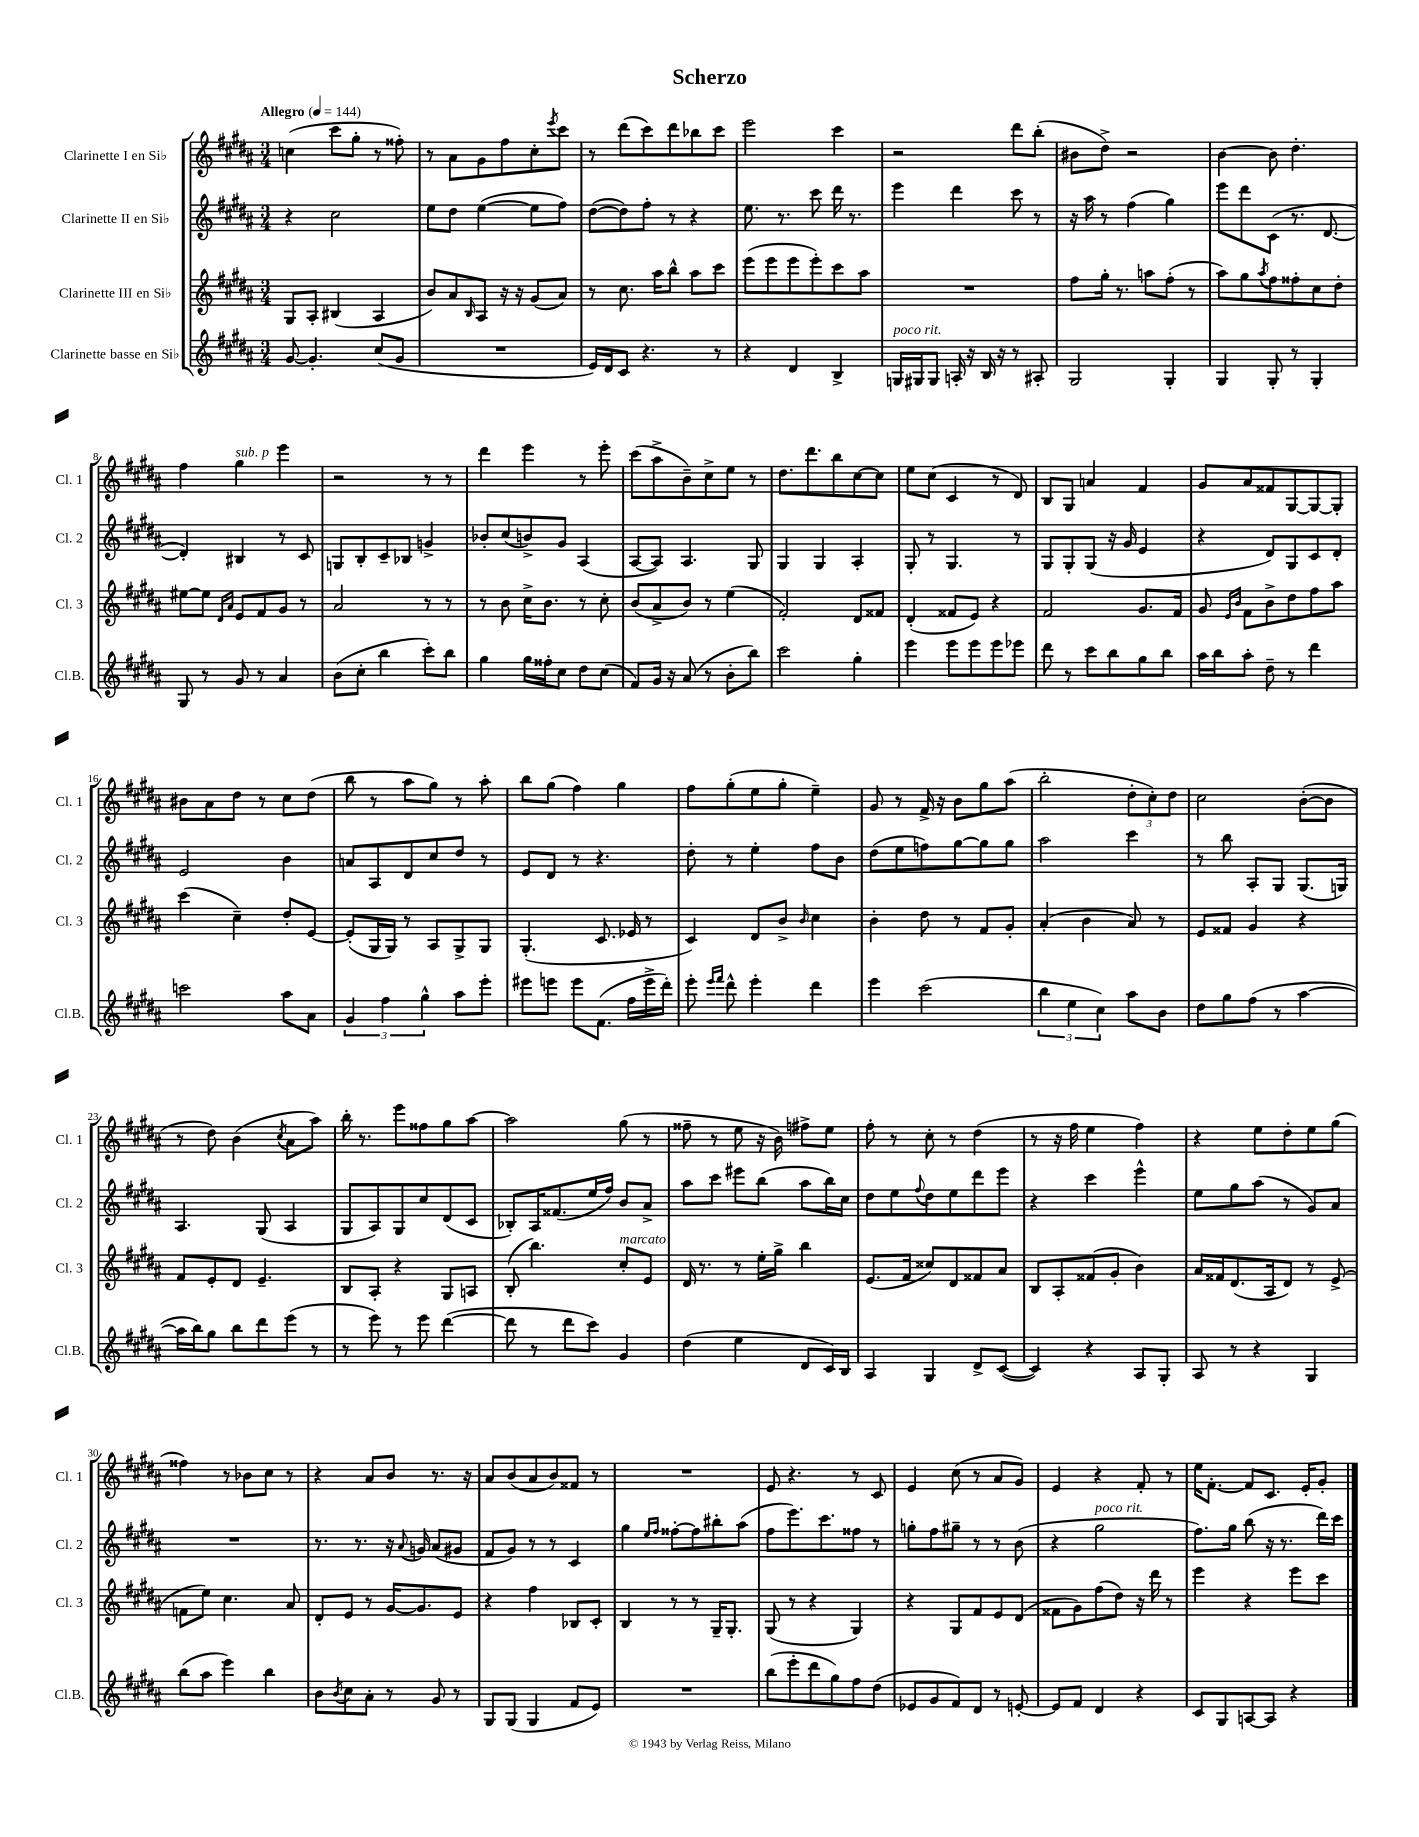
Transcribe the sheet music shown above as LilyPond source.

\header { title = "Scherzo" }
<<
\new StaffGroup <<
\new Staff = "s0" \with { instrumentName = "Clarinette I en Sib" shortInstrumentName = "Cl. 1" } {
    \clef treble \key b \major \numericTimeSignature \time 3/4 \tempo "Allegro" 4 = 144
    c''4( cis'''8 gis''8-. r8 fisis''8-.) |
    r8 ais'8 gis'8 fis''8 cis''8-. \acciaccatura { e'''8 } cis'''8 |
    r8 dis'''8( cis'''8) dis'''8 bes''8 cis'''8 |
    e'''2 cis'''4 |
    r2 dis'''8 b''8-.( |
    bis'8 dis''8->) r2 |
    b'4~ b'8 dis''4.-. |
    fis''4 gis''4^\markup { \italic "sub. p" } e'''4 |
    r2 r8 r8 |
    dis'''4 e'''4 r8 e'''8-. |
    cis'''8( ais''8-> b'8--) cis''8-> e''8 r8 |
    dis''8. dis'''8. b''8 cis''8~ cis''8 |
    e''8 cis''8( cis'4 r8 dis'8) |
    b8 gis8 a'4 fis'4 |
    gis'8 ais'8 fisis'8 gis8~ gis8~ gis8-. |
    bis'8 ais'8 dis''8 r8 cis''8 dis''8( |
    b''8 r8 ais''8 gis''8) r8 ais''8-. |
    b''8 gis''8( fis''4) gis''4 |
    fis''8 gis''8-.( e''8 gis''8-. e''4--) |
    gis'8 r8 fis'16-> r16 b'8 gis''8 ais''8( |
    b''2-. \tuplet 3/2 { dis''8-. cis''8-.) dis''8 } |
    cis''2 b'8~-.( b'8 |
    r8 dis''8) b'4( \acciaccatura { cis''8 } ais'8 ais''8) |
    b''16-. r8. e'''8 fisis''8 gis''8 ais''8~ |
    ais''2 gis''8( r8 |
    fisis''8-- r8 e''8 r16 b'16) fis''8-> e''8 |
    fis''8-. r8 cis''8-. r8 dis''4( |
    r8 r16 fis''16 e''4 fis''4) |
    r4 e''8 dis''8-. e''8 gis''8( |
    fisis''4) r8 bes'8 cis''8 r8 |
    r4 ais'8 b'8 r8. r16 |
    ais'8 b'8( ais'8 b'8) fisis'8 r8 |
    R2. |
    e'8 r4. r8 cis'8 |
    e'4 cis''8( r8 ais'8 gis'8) |
    e'4 r4 fis'8-. r8 |
    e''16 fis'8.~-. fis'8 cis'8. e'16-. gis'8-. \bar "|." |
}
\new Staff = "s1" \with { instrumentName = "Clarinette II en Sib" shortInstrumentName = "Cl. 2" } {
    \clef treble \key b \major \numericTimeSignature \time 3/4
    r4 cis''2 |
    e''8 dis''8 e''4~( e''8 fis''8) |
    dis''8~( dis''8) fis''8-. r8 r4 |
    e''8. r8. cis'''8 dis'''16 r8. |
    e'''4 dis'''4 cis'''8 r8 |
    r16 ais''16 r8 fis''4( gis''4) |
    e'''8 dis'''8 cis'8( r8. dis'8.~ |
    dis'4-.) bis4 r8 cis'8 |
    g8 b8-. cis'8-- bes8 g'4-> |
    bes'8-. cis''8( b'8->) gis'8 ais4( |
    ais8~ ais8) ais4. gis8 |
    gis4 gis4 ais4-. |
    gis8-. r8 gis4. r8 |
    gis8 gis8-. gis8( r16 gis'16 e'4 |
    r4 dis'8) gis8 cis'8 dis'8-. |
    e'2 b'4 |
    a'8 ais8 dis'8 cis''8 dis''8 r8 |
    e'8 dis'8 r8 r4. |
    dis''8-. r8 e''4-. fis''8 b'8 |
    dis''8( e''8 f''8) gis''8~ gis''8 gis''8 |
    ais''2 cis'''4 |
    r8 b''8 ais8-. gis8 gis8.( g16) |
    ais4. gis8( ais4 |
    gis8 ais8) gis8 cis''8 dis'8( cis'8 |
    bes8-.) ais16 fisis'8.( e''16 fis''16) b'8 ais'8-> |
    ais''8 cis'''8 eis'''8 b''8( ais''8 b''16) cis''16 |
    dis''8 e''8 \appoggiatura { fis''8 } dis''8 e''8 dis'''8 e'''8 |
    r4 cis'''4 e'''4-^ |
    e''8 gis''8 ais''8( r8 gis'8) ais'8 |
    R2. |
    r8. r8. r16 \appoggiatura { ais'8 } g'16 ais'8( gis'8 |
    fis'8 gis'8) r8 r8 cis'4 |
    gis''4 \grace { e''16 fis''16 } fisis''8~-. fisis''8 bis''8-. ais''8( |
    fis''8 e'''8.) cis'''8. fisis''8 r8 |
    g''8-. fis''8 gis''8-- r8 r8 b'8( |
    r4 gis''2^\markup { \italic "poco rit." } |
    fis''8.) gis''16 b''8( r16 r8. dis'''16) cis'''16 \bar "|." |
}
\new Staff = "s2" \with { instrumentName = "Clarinette III en Sib" shortInstrumentName = "Cl. 3" } {
    \clef treble \key b \major \numericTimeSignature \time 3/4
    gis8 ais8-. bis4( ais4 |
    b'8) ais'8 \grace { b16 } ais8 r16 r16 gis'8( ais'8) |
    r8 cis''8. ais''16 b''8-^ ais''8 cis'''8 |
    e'''8( e'''8 e'''8 e'''8-.) cis'''8 ais''8 |
    R2. |
    fis''8 gis''16-. r8. a''8 fis''8-.( r8 |
    ais''8) gis''8 \acciaccatura { ais''8 } fis''8 fisis''8-. cis''8 dis''8-. |
    eis''8~ eis''8 \grace { dis'16 ais'16 } e'8 fis'8 gis'8 r8 |
    ais'2 r8 r8 |
    r8 b'8 cis''16-> b'8. r8 cis''8-. |
    b'8( ais'8-> b'8) r8 e''4( |
    fis'2-.) dis'8 fisis'8 |
    dis'4-.( fisis'8 e'8) r4 |
    fis'2 gis'8. fis'16 |
    gis'8 \grace { e'16 b'16 } fis'8 b'8-> dis''8 fis''8 ais''8 |
    cis'''4( cis''4--) dis''8-. e'8~ |
    e'8-.( gis16 gis16) r8 ais8 gis8-> gis8 |
    gis4.-.( cis'8. ees'16 r8 |
    cis'4) dis'8 b'8-> \grace { b'16 } cis''4 |
    b'4-. dis''8 r8 fis'8 gis'8-. |
    ais'4-.( b'4 ais'8) r8 |
    e'8 fisis'8 gis'4 r4 |
    fis'8 e'8-. dis'8 e'4.-- |
    b8 ais8-. r4 gis8 a8 |
    b8-.( b''4.) cis''8-.^\markup { \italic "marcato" } e'8 |
    dis'16 r8. r8 e''16-. gis''16-> b''4 |
    e'8.( fis'16 cisis''8) dis'8 fisis'8 ais'8 |
    b8 ais8-. fisis'8( gis'8-. b'4) |
    ais'16 fisis'16 dis'8.( ais16 dis'8) r8 e'8->( |
    f'8 e''8) cis''4. ais'8 |
    dis'8-. e'8 r8 gis'16~ gis'8. e'8 |
    r4 fis''4 bes8 cis'8-. |
    b4 r8 r8 gis16-- gis8.-. |
    gis8( r8 r4 gis4) |
    r4 gis8 fis'8 e'8 dis'8( |
    fisis'8 gis'8) fis''8( dis''8) r16 dis'''16 r8 |
    e'''4 r4 e'''8 cis'''8 \bar "|." |
}
\new Staff = "s3" \with { instrumentName = "Clarinette basse en Sib" shortInstrumentName = "Cl.B." } {
    \clef treble \key b \major \numericTimeSignature \time 3/4
    gis'8~ gis'4.-. cis''8( gis'8 |
    R2. |
    e'16) dis'16 cis'8 r4. r8 |
    r4 dis'4 b4-> |
    g16^\markup { \italic "poco rit." } gis16 gis8 a16-. r16 b16 r16 r8 ais8-. |
    gis2 gis4-. |
    gis4 gis8-. r8 gis4-. |
    gis8 r8 gis'8 r8 ais'4 |
    b'8( cis''8-. b''4 cis'''8-.) b''8 |
    gis''4 gis''16 fisis''16-. cis''8 dis''8 cis''8( |
    fis'8) gis'16 r16 ais'8( r8 b'8-. b''8) |
    cis'''2 gis''4-. |
    e'''4 e'''8 e'''8 e'''8 ees'''8 |
    dis'''8 r8 cis'''8 b''8 gis''8 b''8 |
    ais''16 b''16 ais''8-. dis''8-- r8 dis'''4 |
    c'''2 ais''8 ais'8 |
    \tuplet 3/2 { gis'4 fis''4 gis''4-^ } ais''8 e'''8-. |
    eis'''8 e'''8 e'''8 fis'8.( fis''16 e'''16-> dis'''16-.) |
    e'''8-. \grace { e'''16 fis'''16 } dis'''8-^ e'''4-. dis'''4 |
    e'''4 cis'''2( |
    \tuplet 3/2 { b''4 e''4 cis''4) } ais''8 b'8 |
    dis''8 gis''8 fis''8( r8 ais''4~ |
    ais''16 b''16) gis''8 b''8 dis'''8 e'''8( r8 |
    r8 e'''8) r8 e'''8 dis'''4~( |
    dis'''8 r8 dis'''8 cis'''8) gis'4 |
    dis''4( e''4 dis'8 cis'16) b16 |
    ais4 gis4 dis'8-> cis'8~( |
    cis'4) r4 ais8 gis8-. |
    ais8 r8 r4 gis4 |
    b''8( ais''8 e'''4) b''4 |
    b'8 \acciaccatura { b'8 } cis''8 ais'8-. r8 gis'8 r8 |
    gis8 gis8( gis4 fis'8 e'8) |
    R2. |
    b''8( e'''8-. dis'''8 gis''8) fis''8 dis''8( |
    ees'8 gis'8 fis'8) dis'8 r8 e'8~-. |
    e'8 fis'8 dis'4 r4 |
    cis'8 gis8 a8~ a8 r4 \bar "|." |
}
>>
>>
